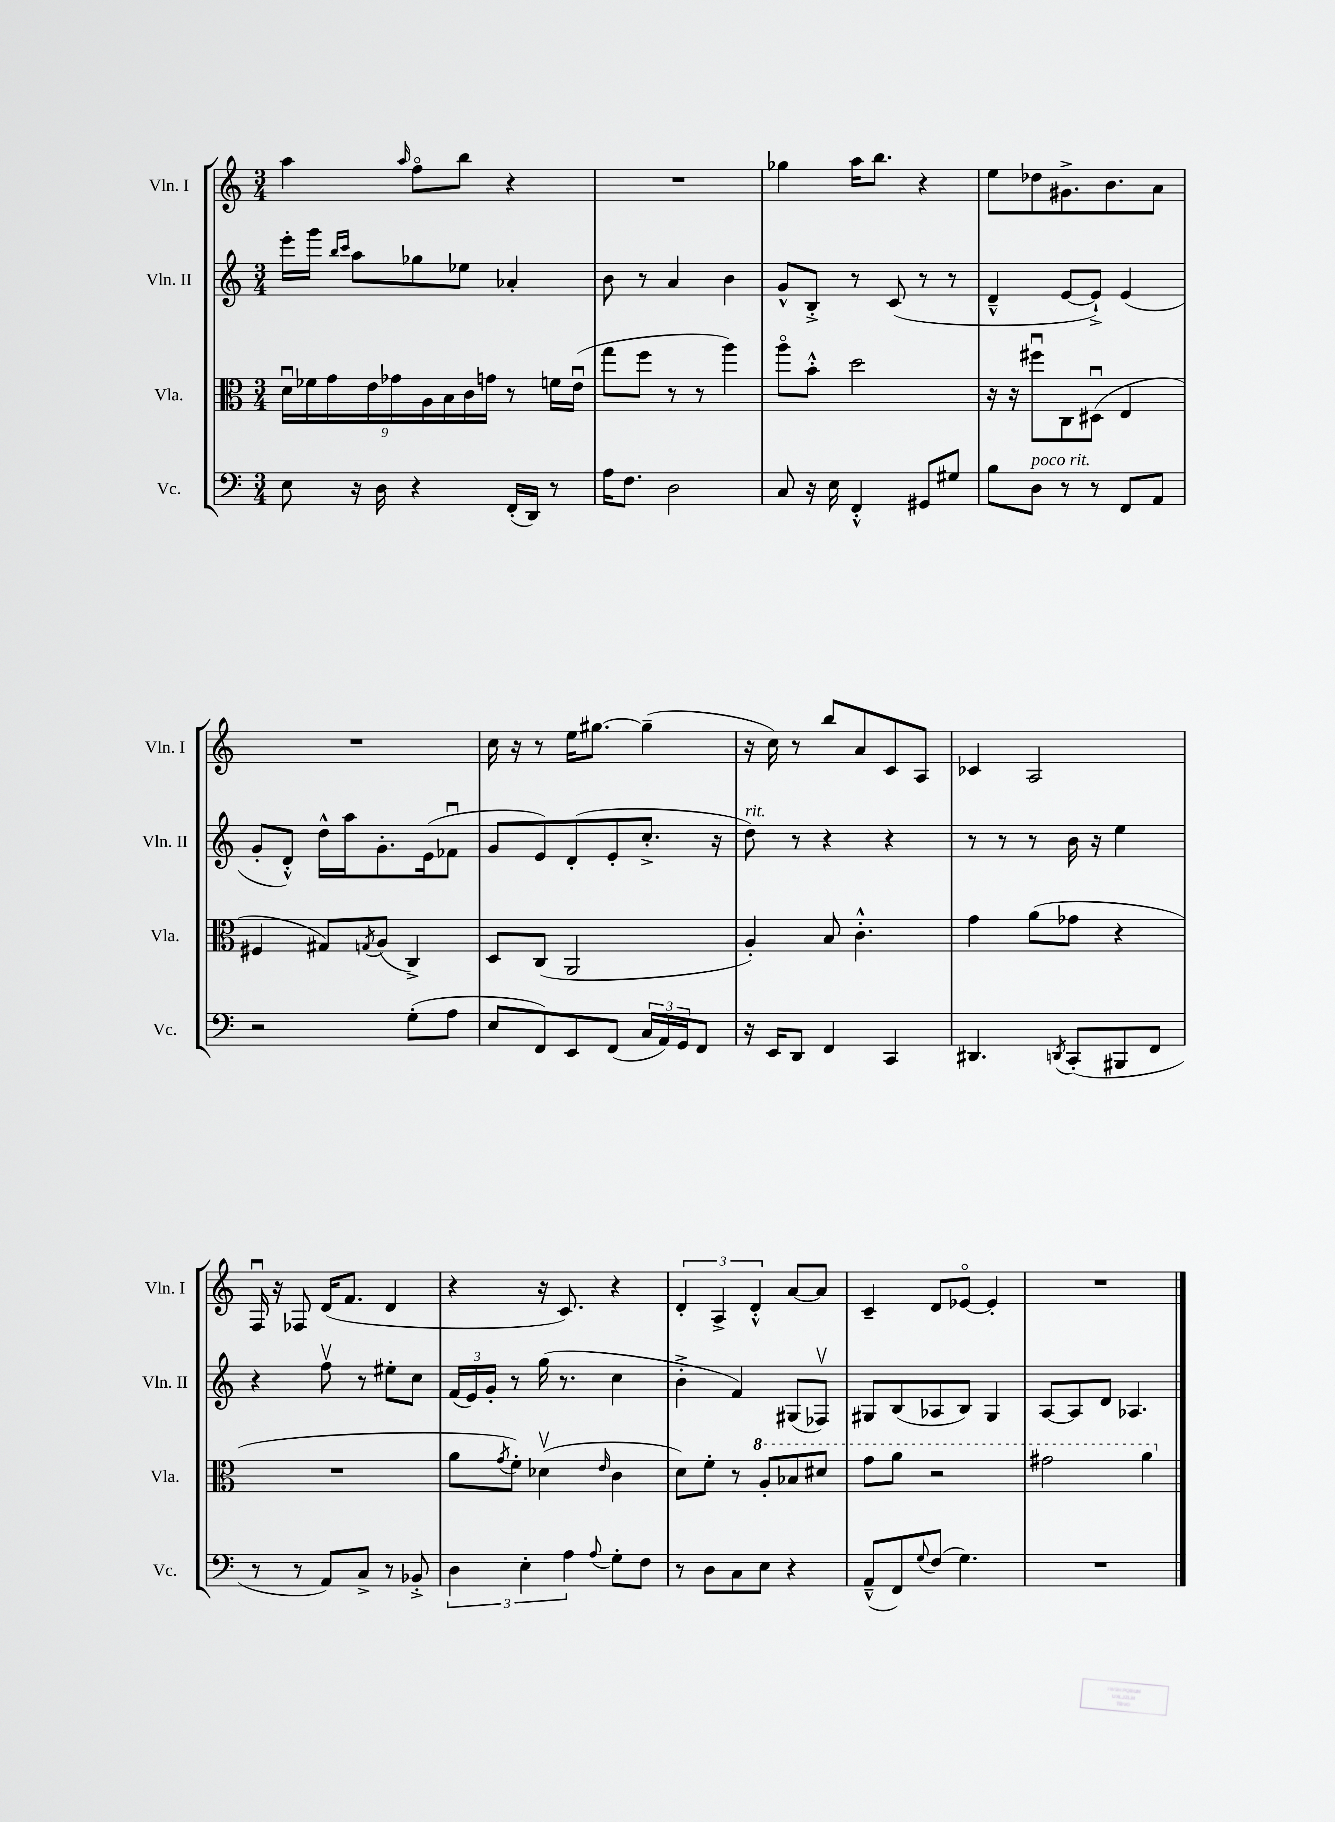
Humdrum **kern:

**kern	**kern	**kern	**kern
*staff4	*staff3	*staff2	*staff1
*clefF4	*clefC3	*clefG2	*clefG2
*k[]	*k[]	*k[]	*k[]
*M3/4	*M3/4	*M3/4	*M3/4
8E	18du	16eee'	4aa
.	18f-	.	.
.	.	16ggg	.
.	18g	.	.
.	.	16qqbb	.
.	.	16qqccc	.
16r	.	8aa	.
.	18e	.	.
16D	.	.	.
.	18g-	.	.
.	.	.	16qqaa
4r	.	8gg-	8ffo
.	18A	.	.
.	18B	.	.
.	.	8ee-	8bb
.	18c	.	.
.	18g	.	.
(16FF'	8r	4a-'	4r
16DD)	.	.	.
8r	16f	.	.
.	(16eu	.	.
=	=	=	=
16A	8gg	8b	2.r
8.F	.	.	.
.	8ff	8r	.
2D	8r	4a	.
.	8r	.	.
.	4aa)	4b	.
=	=	=	=
8C	8aao	8g^^	4gg-
16r	8b'^^	8B'^	.
16E	.	.	.
4FF'^^	2dd	8r	16aa
.	.	.	8.bb
.	.	(8c	.
8GG#	.	8r	4r
8G#	.	8r	.
=	=	=	=
8B	16r	4d~^^	8ee
.	16r	.	.
8D	8ff#u	.	8dd-
8r	8C	[8e	8.g#^
8r	(8D#u	8e`^])	.
.	.	.	8.b
8FF	4E	(4e	.
8AA	.	.	8a
=	=	=	=
2r	4F#	8g'	2.r
.	.	8d'^^)	.
.	8G#)	16dd^^	.
.	.	16aa	.
.	8qG	.	.
.	(8A	8.g'	.
(8G'	4C^)	.	.
.	.	(16e	.
8A	.	8f-u	.
=	=	=	=
8E	8D	8g	16cc
.	.	.	16r
8FF)	(8C	8e)	8r
8EE	2AA	(8d'	16ee
.	.	.	[8.gg#
(8FF	.	8e'	.
24C	.	8.cc'^	(4gg#~]
24AA)	.	.	.
24GG	.	.	.
8FF	.	.	.
.	.	16r	.
=	=	=	=
16r	4A')	8dd)	16r
16EE	.	.	16cc)
8DD	.	8r	8r
4FF	8B	4r	8bb
.	4.c'^^	.	8a
4CC	.	4r	8c
.	.	.	8A
=	=	=	=
4.DD#	4g	8r	4c-
.	.	8r	.
.	(8a	8r	2A
8qDD	.	.	.
(8CC'	8g-	16b	.
.	.	16r	.
8BBB#	4r	4ee	.
8FF	.	.	.
=	=	=	=
8r	2.r	4r	16Fu
.	.	.	16r
8r	.	.	8F-
8AA)	.	8ffv	(16d
.	.	.	8.f
8C^	.	8r	.
8r	.	8ee#'	4d
8BB-'^	.	8cc	.
=	=	=	=
6D	8a	(24f	4r
.	.	24e)	.
.	.	24g'	.
.	8qg	.	.
.	8f')	8r	.
6E'	.	.	.
.	(4d-v	(16gg	16r
.	.	8.r	8.c)
6A	.	.	.
8qqA	16qqe	.	.
8G'	4c	4cc	4r
8F	.	.	.
=	=	=	=
8r	8d)	4b'^	6d'
8D	8f'	.	.
.	.	.	6A^
8C	8r	4f)	.
.	.	.	6d'^^
8E	8a'	.	.
4r	8b-	(8G#	[8a
.	8dd#	8F-v)	8a]
=	=	=	=
(8AA~^^	8gg	8G#	4c~
8FF)	8aa	(8B	.
8qqG	.	.	.
(8F	2r	8A-	8d
4.G)	.	8B)	[8e-o
.	.	4G#	4e-']
=	=	=	=
2.r	2gg#	[8A	2.r
.	.	8A]	.
.	.	8d	.
.	.	4.A-	.
.	4aa	.	.
==	==	==	==
*-	*-	*-	*-
